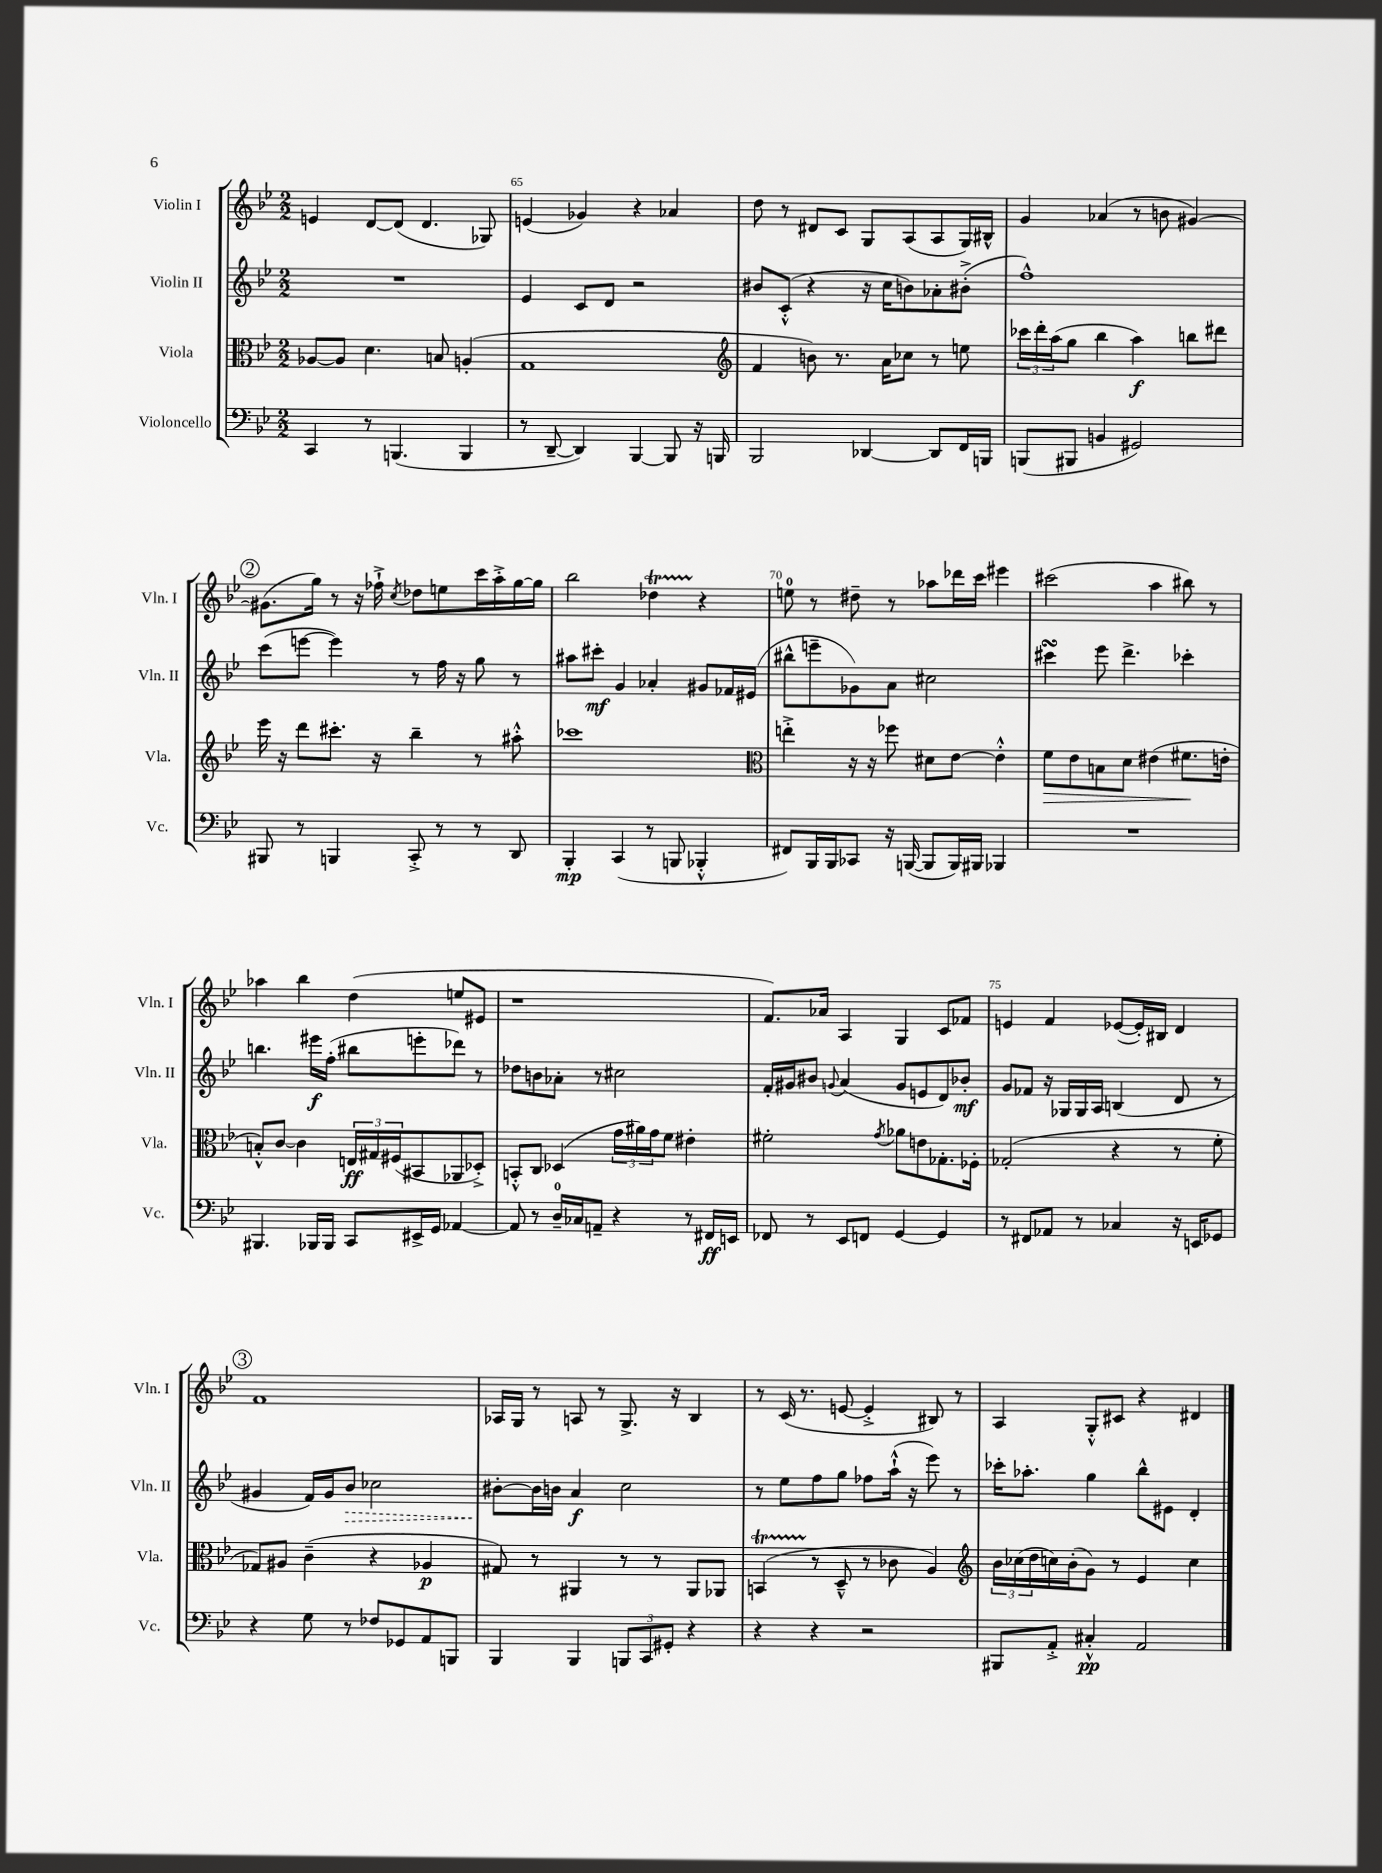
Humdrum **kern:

**kern	**dynam	**kern	**dynam	**kern	**dynam	**kern
*part4	*part4	*part3	*part3	*part2	*part2	*part1
*staff4	*staff4	*staff3	*staff3	*staff2	*staff2	*staff1
*I"Violoncello	*	*I"Viola	*	*I"Violin II	*	*I"Violin I
*I'Vc.	*	*I'Vla.	*	*I'Vln. II	*	*I'Vln. I
*clefF4	*	*clefC3	*	*clefG2	*	*clefG2
*k[b-e-]	*	*k[b-e-]	*	*k[b-e-]	*	*k[b-e-]
*M2/2	*	*M2/2	*	*M2/2	*	*M2/2
=64	=64	=64	=64	=64	=64	=64
4CC/	.	[8A-X/L	.	1r	.	4en/
.	.	8A-/J]	.	.	.	.
8r	.	4.d\	.	.	.	[8d/L
(4.BBBn/	.	.	.	.	.	(8d/J]
.	.	.	.	.	.	4.d/
.	.	8Bn/	.	.	.	.
4BBB/	.	(4An'/	.	.	.	.
.	.	.	.	.	.	8G-X/)
=65	=65	=65	=65	=65	=65	=65
8r	.	1G	.	4e-/	.	(4en/
[8DD~/	.	.	.	.	.	.
4DD/])	.	.	.	8c/L	.	4g-X/)
.	.	.	.	8d/J	.	.
[4BBB-/	.	.	.	2r	.	4r
8BBB-/]	.	.	.	.	.	4a-X/
16r	.	.	.	.	.	.
16BBBn/	.	.	.	.	.	.
=66	=66	=66	=66	=66	=66	=66
*	*	*clefG2	*	*	*	*
2BBB-/	.	4f/	.	8b#X/L	.	8dd\
.	.	.	.	(8c'^^/J	.	8r
.	.	8bn\)	.	4r	.	8d#X/L
.	.	8.r	.	.	.	8c/J
[4DD-X/	.	.	.	16r	.	8G/L
.	.	16a\KL	.	16cc\KL	.	.
.	.	8cc-X\J	.	8bn\)	.	(8A/
8DD-/L]	.	8r	.	8a-X'\	.	8A/
16FF/L	.	8een\	.	(8b#X'^\J	.	16G/L)
16BBBn/JJ	.	.	.	.	.	16B#X^^/JJ
=67	=67	=67	=67	=67	=67	=67
(8BBBn/L	.	24ccc-X\LL	.	1ff^^)	.	4g/
.	.	24ddd'\	.	.	.	.
.	.	(24aa\J	.	.	.	.
8BBB#X/J	.	8gg\J	.	.	.	.
4BBn/	.	4bb-\	.	.	.	(4a-X/
2GG#X/)	.	4aa\)	f	.	.	8r
.	.	.	.	.	.	8bn\
.	.	8bbn\L	.	.	.	[4g#X/)
.	.	8ddd#X\J	.	.	.	.
!!LO:LB:g=z
!!LO:REH:place=s1:t=2
=68	=68	=68	=68	=68	=68	=68
8BBB#X/	.	16eee-\	.	(8ccc\L	.	(8.g#X\L]
.	.	16r	.	.	.	.
8r	.	8ddd\L	.	[8eeen\J	.	.
.	.	.	.	.	.	16gg\Jk)
4BBBn/	.	8.ccc#X'\J	.	4eee\])	.	8r
.	.	.	.	.	.	16r
.	.	16r	.	.	.	16ff-X`^\
.	.	.	.	.	.	8qcc/
8CC'^/	.	4bb-~\	.	8r	.	8dd-X\L
8r	.	.	.	16ff\	.	8een\
.	.	.	.	16r	.	.
8r	.	8r	.	8gg\	.	16ccc\L
.	.	.	.	.	.	16aa'^\
8DD/	.	8aa#X'^^\	.	8r	.	[16gg\
.	.	.	.	.	.	16gg\JJ]
=69	=69	=69	=69	=69	=69	=69
4BBB-'/	mp	1ccc-X	.	8aa#X\L	.	2bb-\
.	.	.	.	8ccc#X'\J	mf	.
(4CC/	.	.	.	4g/	.	.
8r	.	.	.	4a-X'/	.	4dd-XT\
8BBBn/	.	.	.	.	.	.
4BBB-X'^^/	.	.	.	8g#X/L	.	4r
.	.	.	.	16f-X/L	.	.
.	.	.	.	(16e#X/JJ	.	.
=70	=70	=70	=70	=70	=70	=70
*	*	*clefC3	*	*	*	*
8FF#X/L)	.	4een'^\	.	8bb#X^^\L	.	8een\
16BBB-/L	.	.	.	8eeen~\	.	8r
16BBB-/J	.	.	.	.	.	.
8CC-X/J	.	16r	.	8g-X\)	.	8dd#X~\
.	.	16r	.	.	.	.
16r	.	8ff-X\	.	8a\J	.	8r
([16BBBn/	.	.	.	.	.	.
8BBB/L]	.	8d#X\L	.	2cc#X\	.	8aa-X\L
16BBB/L)	.	[8e-\J	.	.	.	16ddd-X\L
16BBB#X/JJ	.	.	.	.	.	16ccc\JJ
4BBB-X/	.	4e-'^^\]	.	.	.	4eee#X\
=71	=71	=71	=71	=71	=71	=71
!	!	!	!LO:HP:b	!	!	!
1r	.	8f\L	>	4ccc#XsSsS\	.	(2ccc#X\
.	.	8e-\	.	.	.	.
.	.	8Bn\	.	8eee-\	.	.
.	.	8d\J	.	4.ddd^\	.	.
.	.	(4e#X\	.	.	.	4aa\
.	.	8.f#X\L	.	4ccc-X'\	.	8bb#X\)
.	.	.	.	.	.	8r
.	.	16en'\Jk	]	.	.	.
!!LO:LB:g=z
=72	=72	=72	=72	=72	=72	=72
4.BBB#X/	.	8Bn'^^/L)	.	4.bbn\	.	4aa-X\
.	.	[8c/J	.	.	.	.
.	.	4c\]	.	.	.	4bb-\
16BBB-X/LL	.	.	.	16eee#X\LL	f	.
16BBB-/JJ	.	.	.	(16ff'\JJ	.	.
8CC/L	.	24En/LL	ff	8bb#X\L	.	(4dd\
.	.	24G#X/	.	.	.	.
.	.	(24F#X/J	.	.	.	.
16EE#X^/L	.	8BB#X/	.	8eeen'\	.	.
16GG/JJ	.	.	.	.	.	.
[4AA-X/	.	8AA-X/	.	8ddd-X\J)	.	8een/L
.	.	8D-X'^/J)	.	8r	.	8e#X/J
=73	=73	=73	=73	=73	=73	=73
8AA-/]	.	8BBn'^^/L	.	8dd-X\L	.	1r
8r	.	8C/J	.	8bn\	.	.
16D~/LL	.	(4D-X/	.	8a-X'\J	.	.
16C-X/J	.	.	.	.	.	.
8AAn~/J	.	.	.	8r	.	.
4r	.	24g\LL	.	2cc#X\	.	.
.	.	24a#X\)	.	.	.	.
.	.	24g\J	.	.	.	.
.	.	8f\J	.	.	.	.
8r	.	4e#X'\	.	.	.	.
16FF#X/LL	ff	.	.	.	.	.
16EEn/JJ	.	.	.	.	.	.
=74	=74	=74	=74	=74	=74	=74
8FF-X/	.	2f#X'\	.	16f'/LL	.	8.f/L)
.	.	.	.	16g#X/J	.	.
8r	.	.	.	8b#X/J	.	.
.	.	.	.	.	.	16a-X/Jk
.	.	.	.	8qqgn/	.	.
8EE-/L	.	.	.	(4a/	.	4A/
8FFn/J	.	.	.	.	.	.
.	.	8qg/	.	.	.	.
[4GG/	.	8a-X\L	.	8g/L	.	4G/
.	.	8en\	.	8en/	.	.
4GG/]	.	8.G-X'\	.	8d/)	.	8c/L
.	.	.	.	8b-X'/J	mf	8f-X/J
.	.	16F-X'\Jk	.	.	.	.
=75	=75	=75	=75	=75	=75	=75
8r	.	(2G-X'/	.	8g/L	.	4en/
8FF#X/L	.	.	.	8f-X/J	.	.
8AA-X/J	.	.	.	16r	.	4f/
.	.	.	.	16G-X/LL	.	.
8r	.	.	.	16G-/	.	.
.	.	.	.	16A/JJ	.	.
4C-X/	.	4r	.	(4Bn/	.	([8e-X/L
.	.	.	.	.	.	16e-'/L])
.	.	.	.	.	.	16B#X/JJ
16r	.	8r	.	8d/	.	4d/
16EEn/KL	.	.	.	.	.	.
8GG-X/J	.	8f'\	.	8r	.	.
!!LO:LB:g=z
!!LO:REH:place=s1:t=3
=76	=76	=76	=76	=76	=76	=76
4r	.	8G-X/L)	.	4g#X/	.	1f
.	.	8A#X/J	.	.	.	.
8G\	.	(4c~\	.	16f/LL)	.	.
.	.	.	.	16g#/J	.	.
!	!	!	!	!	!LO:HP:b	!
8r	.	.	.	8b-/J	>	.
8F-X/L	.	4r	.	2cc-X\	.	.
8GG-X/	.	.	.	.	.	.
8AA/	.	4A-X/	p	.	.	.
8BBBn/J	.	.	.	.	.	.
=77	=77	=77	=77	=77	=77	=77
4BBB-/	.	8G#X/)	.	[8b#X'\L	.	16A-X/LL
.	.	.	.	.	.	16G/JJ
.	.	8r	.	16b#\L]	]	8r
.	.	.	.	16bn\JJ	.	.
4BBB-/	.	4AA#X/	.	4a/	f	8An/
.	.	.	.	.	.	8r
12BBBn/L	.	8r	.	2cc\	.	8.G^/
12CC/	.	.	.	.	.	.
.	.	8r	.	.	.	.
12GG#X'/J	.	.	.	.	.	.
.	.	.	.	.	.	16r
4r	.	8AA#/L	.	.	.	4B-/
.	.	8AA-X/J	.	.	.	.
=78	=78	=78	=78	=78	=78	=78
4r	.	(4BBnt/	.	8r	.	8r
.	.	.	.	8ee-\L	.	(16c/
.	.	.	.	.	.	8.r
4r	.	8r	.	8ff\	.	.
.	.	8D~^^/	.	8gg\J	.	[8en/
2r	.	8r	.	8ff-X\L	.	4e'^/]
.	.	8c-X\	.	(16aa`^^\Jk	.	.
.	.	.	.	16r	.	.
.	.	4A/)	.	8eee-\)	.	8B#X/)
.	.	.	.	8r	.	8r
=79	=79	=79	=79	=79	=79	=79
*	*	*clefG2	*	*	*	*
8BBB#X/L	.	24b-\LL	.	16ccc-X'\KL	.	4A/
.	.	(24cc-X\	.	.	.	.
.	.	.	.	8.aa-X'\J	.	.
.	.	24dd\	.	.	.	.
8AA'^/J	.	16ccn\)	.	.	.	.
.	.	(16b-'\J	.	.	.	.
4C#X'^^/	pp	8g\J)	.	4gg\	.	8G'^^/L
.	.	8r	.	.	.	8c#X/J
2AA/	.	4e-/	.	8bb-^^\L	.	4r
.	.	.	.	8e#X\J	.	.
.	.	4cc\	.	4d'/	.	4d#X/
==	==	==	==	==	==	==
*-	*-	*-	*-	*-	*-	*-
